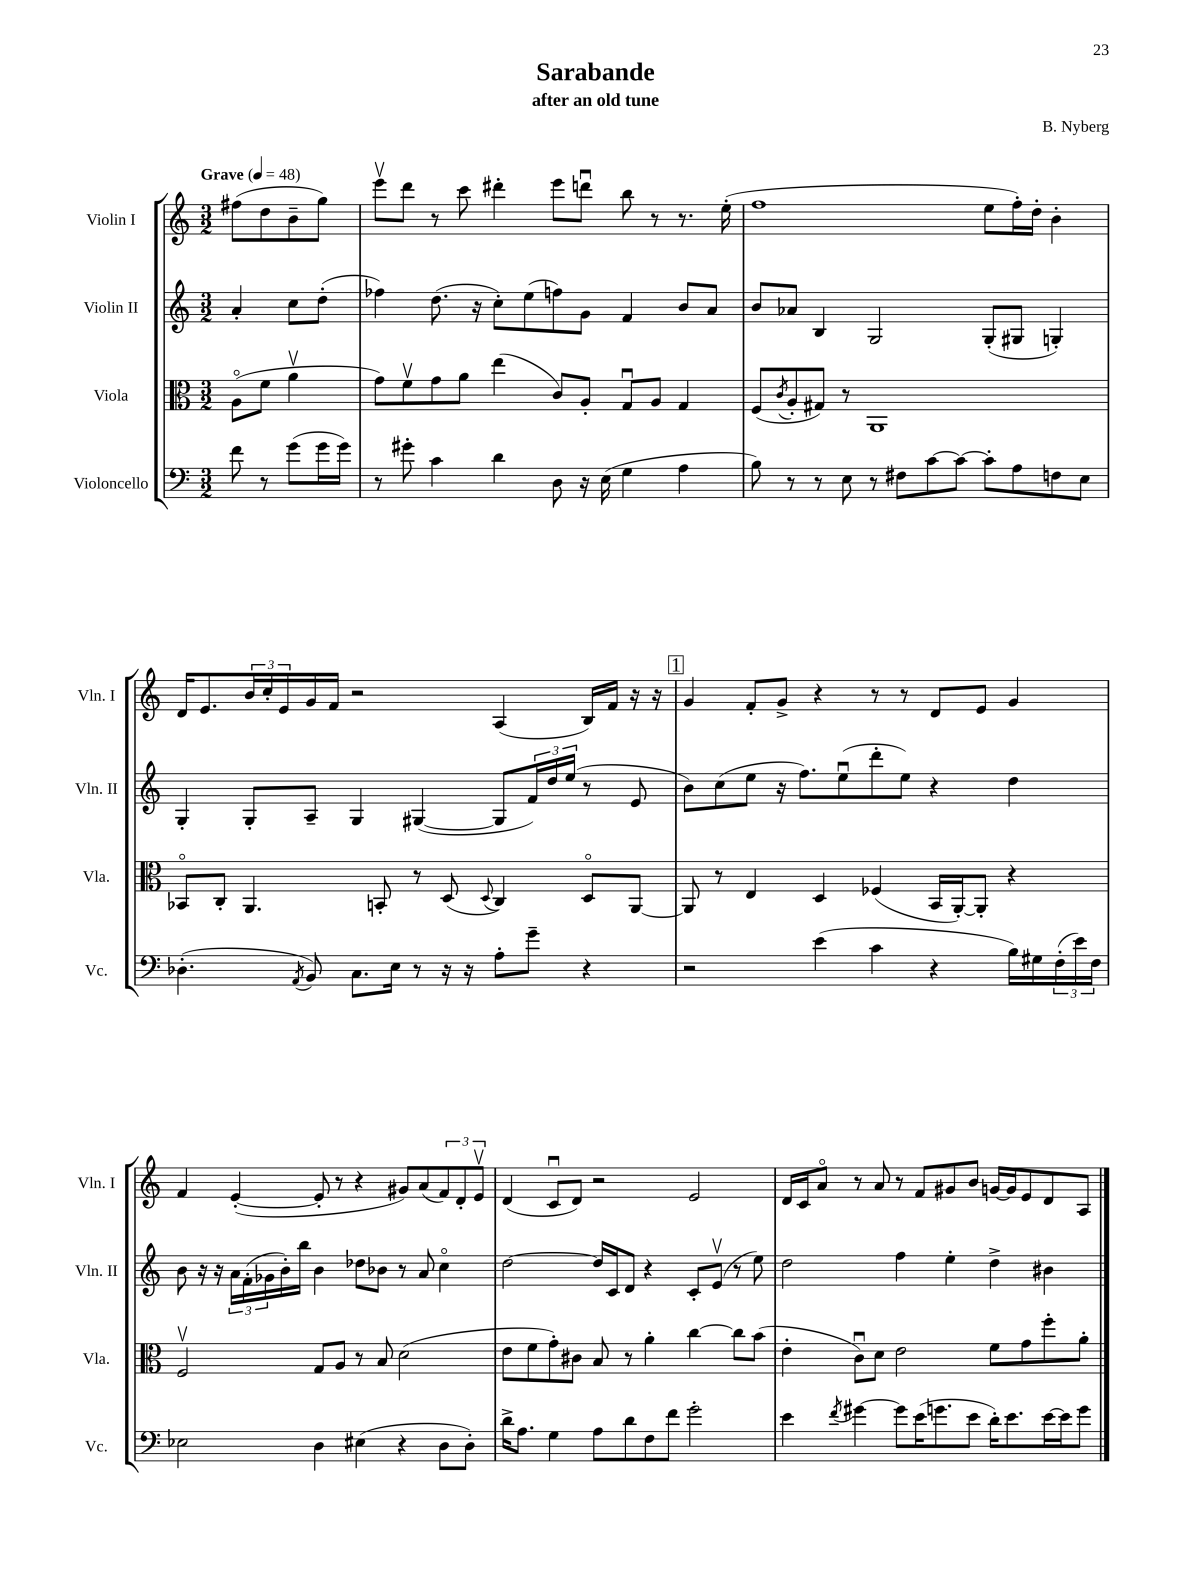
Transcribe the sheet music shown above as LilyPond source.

\header { title = "Sarabande" composer = "B. Nyberg" subtitle = "after an old tune" }
<<
\new StaffGroup <<
\new Staff = "s0" \with { instrumentName = "Violin I" shortInstrumentName = "Vln. I" } {
    \clef treble \key c \major \numericTimeSignature \time 3/2 \partial 2 \tempo "Grave" 4 = 48
    fis''8( d''8 b'8-- g''8) |
    e'''8\upbow d'''8 r8 c'''8 dis'''4-. e'''8 d'''8\downbow b''8 r8 r8. e''16-.( |
    f''1 e''8 f''16-.) d''16-. b'4-. |
    d'16 e'8. \tuplet 3/2 { b'16 c''16-. e'16 } g'16 f'16 r2 a4( b16) f'16 r16 r16 |
    \mark \markup { \box "1" } g'4 f'8-. g'8-> r4 r8 r8 d'8 e'8 g'4 |
    f'4 e'4~-.( e'8-. r8 r4 gis'8) a'8( \tuplet 3/2 { f'8) d'8-. e'8\upbow } |
    d'4( c'8\downbow d'8) r2 e'2 |
    d'16 c'16 a'8\flageolet r8 a'8 r8 f'8 gis'8 b'8 g'16~ g'16 e'8 d'8 a8 \bar "|." |
}
\new Staff = "s1" \with { instrumentName = "Violin II" shortInstrumentName = "Vln. II" } {
    \clef treble \key c \major \numericTimeSignature \time 3/2 \partial 2
    a'4-. c''8 d''8-.( |
    fes''4) d''8.( r16 c''8-.) e''8( f''8) g'8 f'4 b'8 a'8 |
    b'8 aes'8 b4 g2 g8-.( gis8 g4-.) |
    g4-. g8-. a8-- g4 gis4~( gis8 \tuplet 3/2 { f'16) d''16 e''16( } r8 e'8 |
    \mark \markup { \box "1" } b'8) c''8( e''8 r16 f''8.) e''8\downbow( d'''8-. e''8) r4 d''4 |
    b'8 r16 r16 \tuplet 3/2 { a'16 f'16-.( ges'16 } b'16-.) b''16 b'4 des''8 bes'8 r8 a'8 c''4\flageolet |
    d''2~ d''16 c'16 d'8 r4 c'8-. e'8\upbow( r8 e''8) |
    d''2 f''4 e''4-. d''4-> bis'4 \bar "|." |
}
\new Staff = "s2" \with { instrumentName = "Viola" shortInstrumentName = "Vla." } {
    \clef alto \key c \major \numericTimeSignature \time 3/2 \partial 2
    a8\flageolet( f'8 a'4\upbow |
    g'8) f'8\upbow g'8 a'8 e''4( c'8) a8-. g8\downbow a8 g4 |
    f8( \acciaccatura { c'8 } a8-. gis8) r8 a,1 |
    bes,8\flageolet c8-. a,4. b,8-. r8 d8( \appoggiatura { d8 } c4) d8\flageolet a,8~ |
    \mark \markup { \box "1" } a,8 r8 e4 d4 fes4( b,16 a,16~-.) a,8-. r4 |
    f2\upbow g8 a8 r8 b8 d'2( |
    e'8 f'8 g'8-.) cis'8 b8 r8 a'4-. c''4~ c''8 b'8( |
    e'4-. c'8\downbow) d'8 e'2 f'8 g'8 f''8-. a'8-. \bar "|." |
}
\new Staff = "s3" \with { instrumentName = "Violoncello" shortInstrumentName = "Vc." } {
    \clef bass \key c \major \numericTimeSignature \time 3/2 \partial 2
    f'8 r8 g'8( g'16 g'16) |
    r8 gis'8-. c'4 d'4 d8 r16 e16( g4 a4 |
    b8) r8 r8 e8 r8 fis8 c'8~ c'8~ c'8-. a8 f8 e8 |
    des4.-.( \acciaccatura { a,8 } b,8) c8. e16 r8 r16 r16 a8-. g'8-- r4 |
    \mark \markup { \box "1" } r2 e'4( c'4 r4 b16) gis16 \tuplet 3/2 { f16-.( e'16) f16 } |
    ees2 d4 eis4( r4 d8 d8-.) |
    d'16-> a8. g4 a8 d'8 f8 f'8 g'2-. |
    e'4 \acciaccatura { f'8 } gis'4~ gis'8 e'16( g'8. e'8 d'16-.) e'8. e'16~ e'16 g'8 \bar "|." |
}
>>
>>
\layout { \context { \Score \remove "Bar_number_engraver" } }
